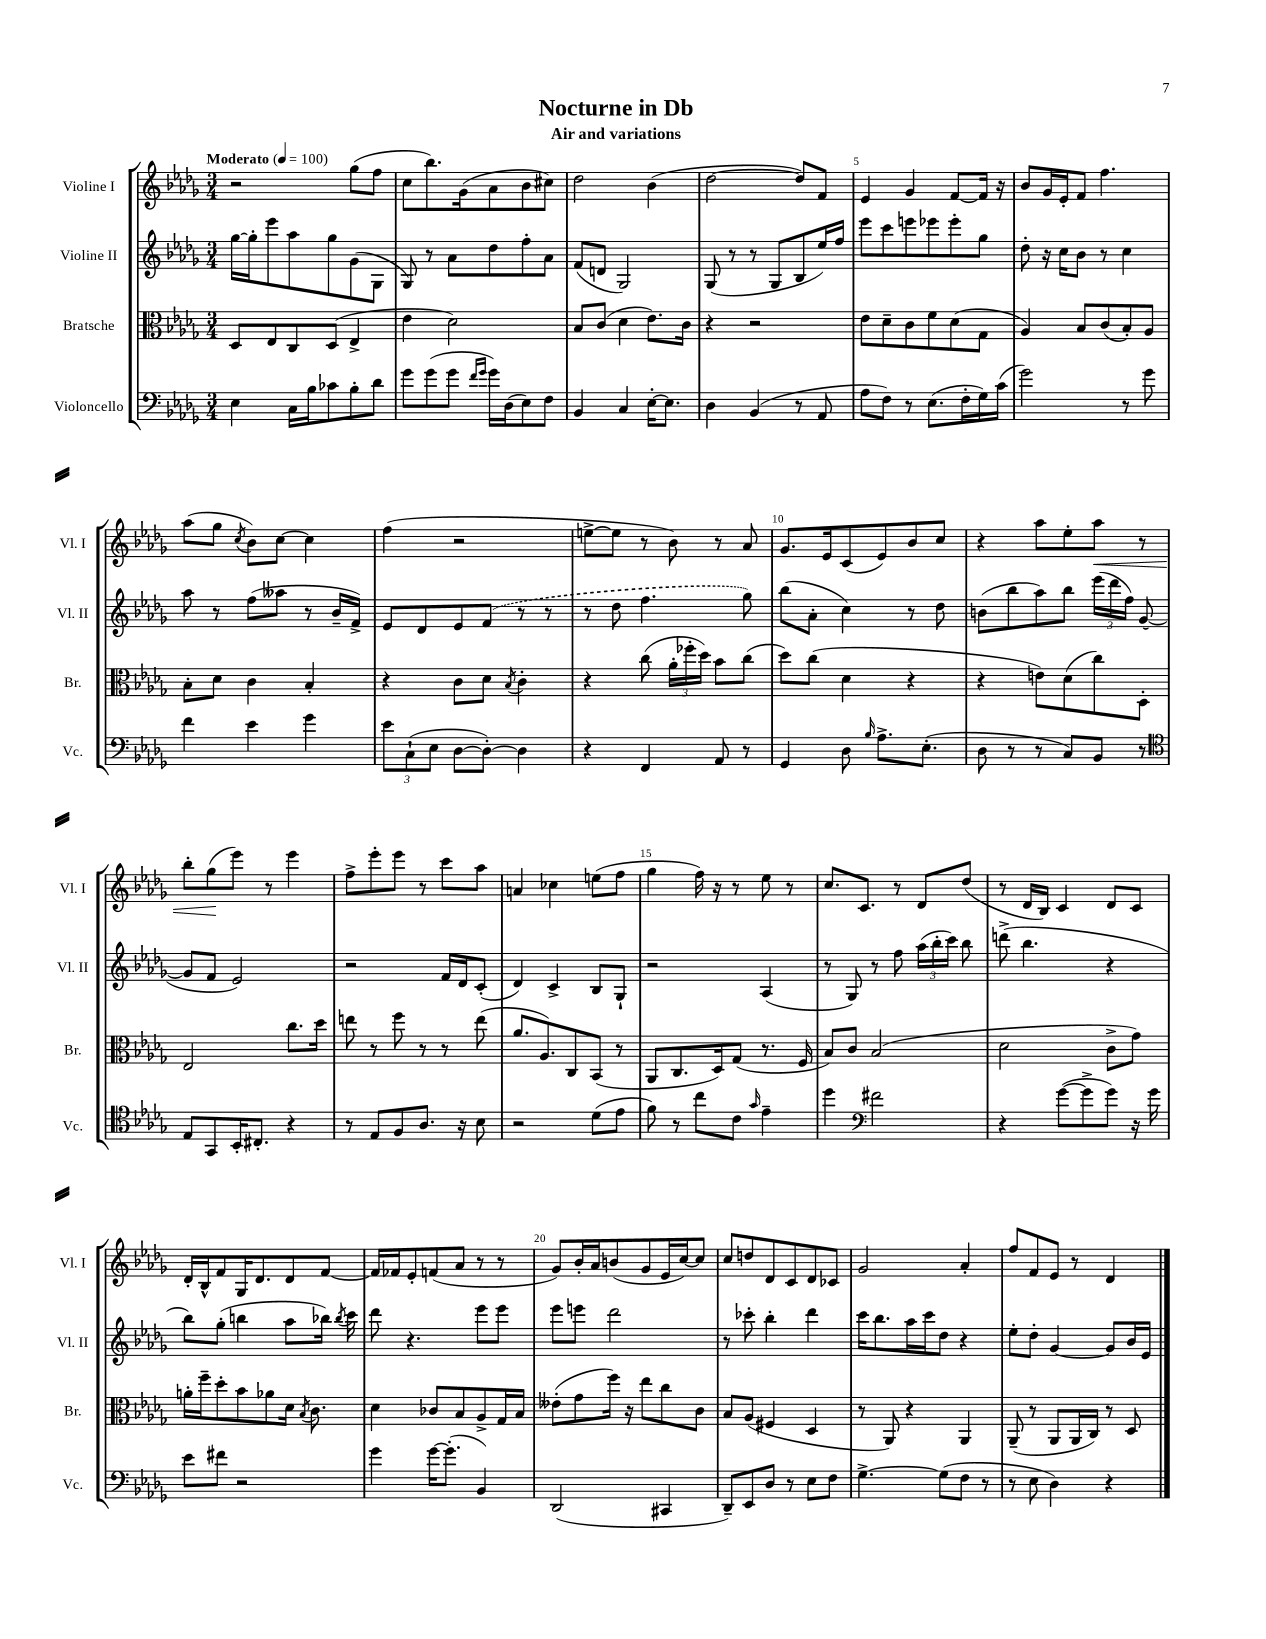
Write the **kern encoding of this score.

**kern	**kern	**kern	**kern
*staff4	*staff3	*staff2	*staff1
*clefF4	*clefC3	*clefG2	*clefG2
*k[b-e-a-d-g-]	*k[b-e-a-d-g-]	*k[b-e-a-d-g-]	*k[b-e-a-d-g-]
*M3/4	*M3/4	*M3/4	*M3/4
*MM100	*MM100	*MM100	*MM100
4E-\	8D-/L	[16gg-\LL	2r
.	.	16gg-'\]J	.
.	8E-/	8eee-\	.
16C\LL	8C/	8aa-\	.
16B-\J	.	.	.
8c-\	(8D-/J	8gg-\	.
8B-'\	4E-^/	(8g-\	(8gg-\L
8d-\J	.	8G-\J	8ff\J
=	=	=	=
8g-\L	4e-\	8G-/)	8cc\L
(8g-\	.	8r	8.bb-\)
8g-\J	2d-\)	8a-\L	.
.	.	.	(16g-\k
16qqf/LL	.	.	.
16qqg-/JJ	.	.	.
16g-\LL)	.	8dd-\	8a-\
(16D-\J	.	.	.
8E-\)	.	8ff'\	8b-\
8F\J	.	8a-\J	8cc#\J)
=	=	=	=
4BB-/	8B-/L	(8f/L	2dd-\
.	(8c/J	8d/J	.
4C/	4d-\	2G-/)	.
[16E-'\LK	8.e-\L)	.	(4b-\
8.E-\]J	.	.	.
.	16c\Jk	.	.
=	=	=	=
4D-\	4r	(8G-/	[2dd-\
.	.	8r	.
(4BB-/	2r	8r	.
.	.	8G-/L	.
8r	.	8B-/	8dd-/]L)
8AA-/	.	16ee-/L)	8f/J
.	.	16ff/JJ	.
=	=	=	=
8A-\L	8e-\L	8eee-\L	4e-/
8F\J)	8d-~\	8ccc\	.
8r	8c\	8eee\	4g-/
(8.E-\L	8f\	8eee-\	.
.	(8d-\	8eee-'\	[8f/L
16F'\L	.	.	.
16G-\)	8G-\J	8gg-\J	16f/]Jk
(16c\JJ	.	.	16r
=	=	=	=
2g-\)	4A-/)	8dd-'\	8b-/L
.	.	16r	16g-/L
.	.	16cc\LK	16e-'/J
.	8B-/L	8b-\J	8f/J
.	(8c/	8r	4.ff\
8r	8B-'/)	4cc\	.
8g-\	8A-/J	.	.
=	=	=	=
4f\	8B-'\L	8aa-\	(8aa-\L
.	8d-\J	8r	8gg-\J
.	.	.	8qcc/
4e-\	4c\	(8ff\L	8b-\L)
.	.	8aa--\J	[8cc\J
4g-\	4B-'/	8r	4cc\]
.	.	16b-~/LL	.
.	.	16f^/JJ)	.
=	=	=	=
12e-\L	4r	8e-/L	(4ff\
(12C`\	.	.	.
.	.	8d-/	.
12E-\J	.	.	.
[8D-\L	8c\L	8e-/	2r
8D-'\_J)	8d-\J	(8f/J	.
.	8qB-/	.	.
4D-\]	4c'\	8r	.
.	.	8r	.
=	=	=	=
4r	4r	8r	[8ee^\L
.	.	8dd-\	8ee\]J
4FF/	(8cc\	4.ff\	8r
.	24a-'\LL	.	8b-\)
.	24ff-'\	.	.
.	24dd-\JJ)	.	.
8AA-/	8b-\L	.	8r
8r	(8cc\J	8gg-\)	8a-/
=	=	=	=
4GG-/	8dd-\L)	(8bb-\L	8.g-/L
.	(8cc\J	8a-'\J	.
.	.	.	16e-/k
8D-\	4d-\	4cc\)	(8c/
16qqB-/	.	.	.
8.A-^\L	.	.	8e-/)
.	4r	8r	8b-/
(8.E-'\J	.	.	.
.	.	8dd-\	8cc/J
=	=	=	=
8D-\	4r	(8b\L	4r
8r	.	8bb-\	.
8r	8e\L)	8aa-\)	8aa-\L
8C/L)	(8d-\	8bb-\J	8ee-'\
8BB-/J	8cc\)	(24eee-\LL	8aa-\J
.	.	24ddd-\	.
.	.	24ff\JJ)	.
8r	8D-'\J	([8g-/	8r
=	=	=	=
*clefC4	*	*	*
8E-/L	2E-/	8g-/]L	8bb-'\L
8GG-/	.	8f/J	(8gg-\
16BB-'/K	.	2e-/)	8eee-\J)
8.C#'/J	.	.	.
.	.	.	8r
4r	8.cc\L	.	4eee-\
.	16dd-\Jk	.	.
=	=	=	=
8r	8ee\	2r	8ff^\L
8E-/L	8r	.	8eee-'\
8F/	8ff\	.	8eee-\J
8.A-/J	8r	.	8r
.	8r	16f/LL	8ccc\L
16r	.	16d-/J	.
8B-\	(8ee\	(8c'/J	8aa-\J
=	=	=	=
2r	8.a-/L	4d-/)	4a/
.	8.A-/)	.	.
.	.	4c^/	4cc-\
.	8C/	.	.
(8d-\L	(8BB-/J	8B-/L	(8ee\L
8e-\J	8r	8G-`/J	8ff\J
=	=	=	=
8f\)	8AA-/L	2r	4gg-\
8r	8.C/	.	.
8cc\L	.	.	16ff\)
.	16D-/k)	.	16r
8c\J	(8G-/J	.	8r
16qqg-/	.	.	.
4e-~\	8.r	(4A-/	8ee-\
.	.	.	8r
.	16F/	.	.
=	=	=	=
4dd-\	8B-/L)	8r	8.cc/L
.	8c/J	8G-/)	.
.	.	.	8.c/J
*clefF4	*	*	*
2f#\	(2B-/	8r	.
.	.	8ff\	8r
.	.	(24aa-\LL	8d-/L
.	.	24bb-'\	.
.	.	24ccc\JJ)	.
.	.	8bb-\	(8dd-/J
=	=	=	=
4r	2d-\	(8ddd^\	8r
.	.	4.bb-\	16d-/LL
.	.	.	16B-/JJ)
([8g-\L	.	.	4c/
8g-^\]	.	.	.
8g-\J)	8c^\L	4r	8d-/L
16r	8g-\J)	.	8c/J
16g-\	.	.	.
=	=	=	=
8e-\L	16a'\LL	8bb-\L)	16d-'/LL
.	16ff~\J	.	16B-^^/J
8f#\J	8dd-'\	(8gg-'\J	8f/
2r	8b-\	4bb\	16G-/K
.	.	.	8.d-/
.	8a-\	.	.
.	16d-\Jk	8aa-\L	8d-/
.	8qB-/	.	.
.	8.c\	.	.
.	.	16bb-\Jk)	[8f/J
.	.	8qbb-/	.
.	.	16ccc\	.
=	=	=	=
4g-\	4d-\	8ddd-\	16f/]LL
.	.	.	16f-/J
.	.	4.r	8e-'/
[16g-\LK	8c-/L	.	(8f/
(8.g-'\]J	.	.	.
.	8B-/	.	8a-/J
4BB-/)	8A-^/	8eee-\L	8r
.	16G-/L	8eee-\J	8r
.	16B-/JJ	.	.
=	=	=	=
(2DD-/	(8e--'\L	8eee-\L	8g-/L)
.	8g-\	8eee\J	16b-'/L
.	.	.	16a-/J
.	16ff\Jk)	2ddd-\	(8b/
.	16r	.	.
.	8ee-\L	.	8g-/
4CC#/	8cc\	.	16e-/L
.	.	.	[16cc/J)
.	8c\J	.	8cc/]J
=	=	=	=
8DD-~/L)	8B-/L	8r	8cc/L
8EE-/	(8A-/J	8ccc-'\	8dd/
8D-/J	4F#/	4bb-'\	8d-/
8r	.	.	8c/
8E-\L	4D-/	4ddd-\	8d-/
8F\J	.	.	8c-/J
=	=	=	=
[4.G-^\	8r	16ccc\LK	2g-/
.	.	8.bb-\	.
.	8AA-/)	.	.
.	4r	16aa-\L	.
.	.	16ccc\J	.
(8G-\]L	.	8dd-\J	.
8F\J	4AA-/	4r	4a-'/
8r	.	.	.
=	=	=	=
8r	(8AA-~/	8ee-'\L	8ff/L
8E-\	8r	8dd-'\J	8f/
4D-\)	8AA-/L	[4g-/	8e-/J
.	16AA-/L	.	8r
.	16C/JJ)	.	.
4r	8r	8g-/]L	4d-/
.	8D-/	16b-/L	.
.	.	16e-/JJ	.
==	==	==	==
*-	*-	*-	*-
